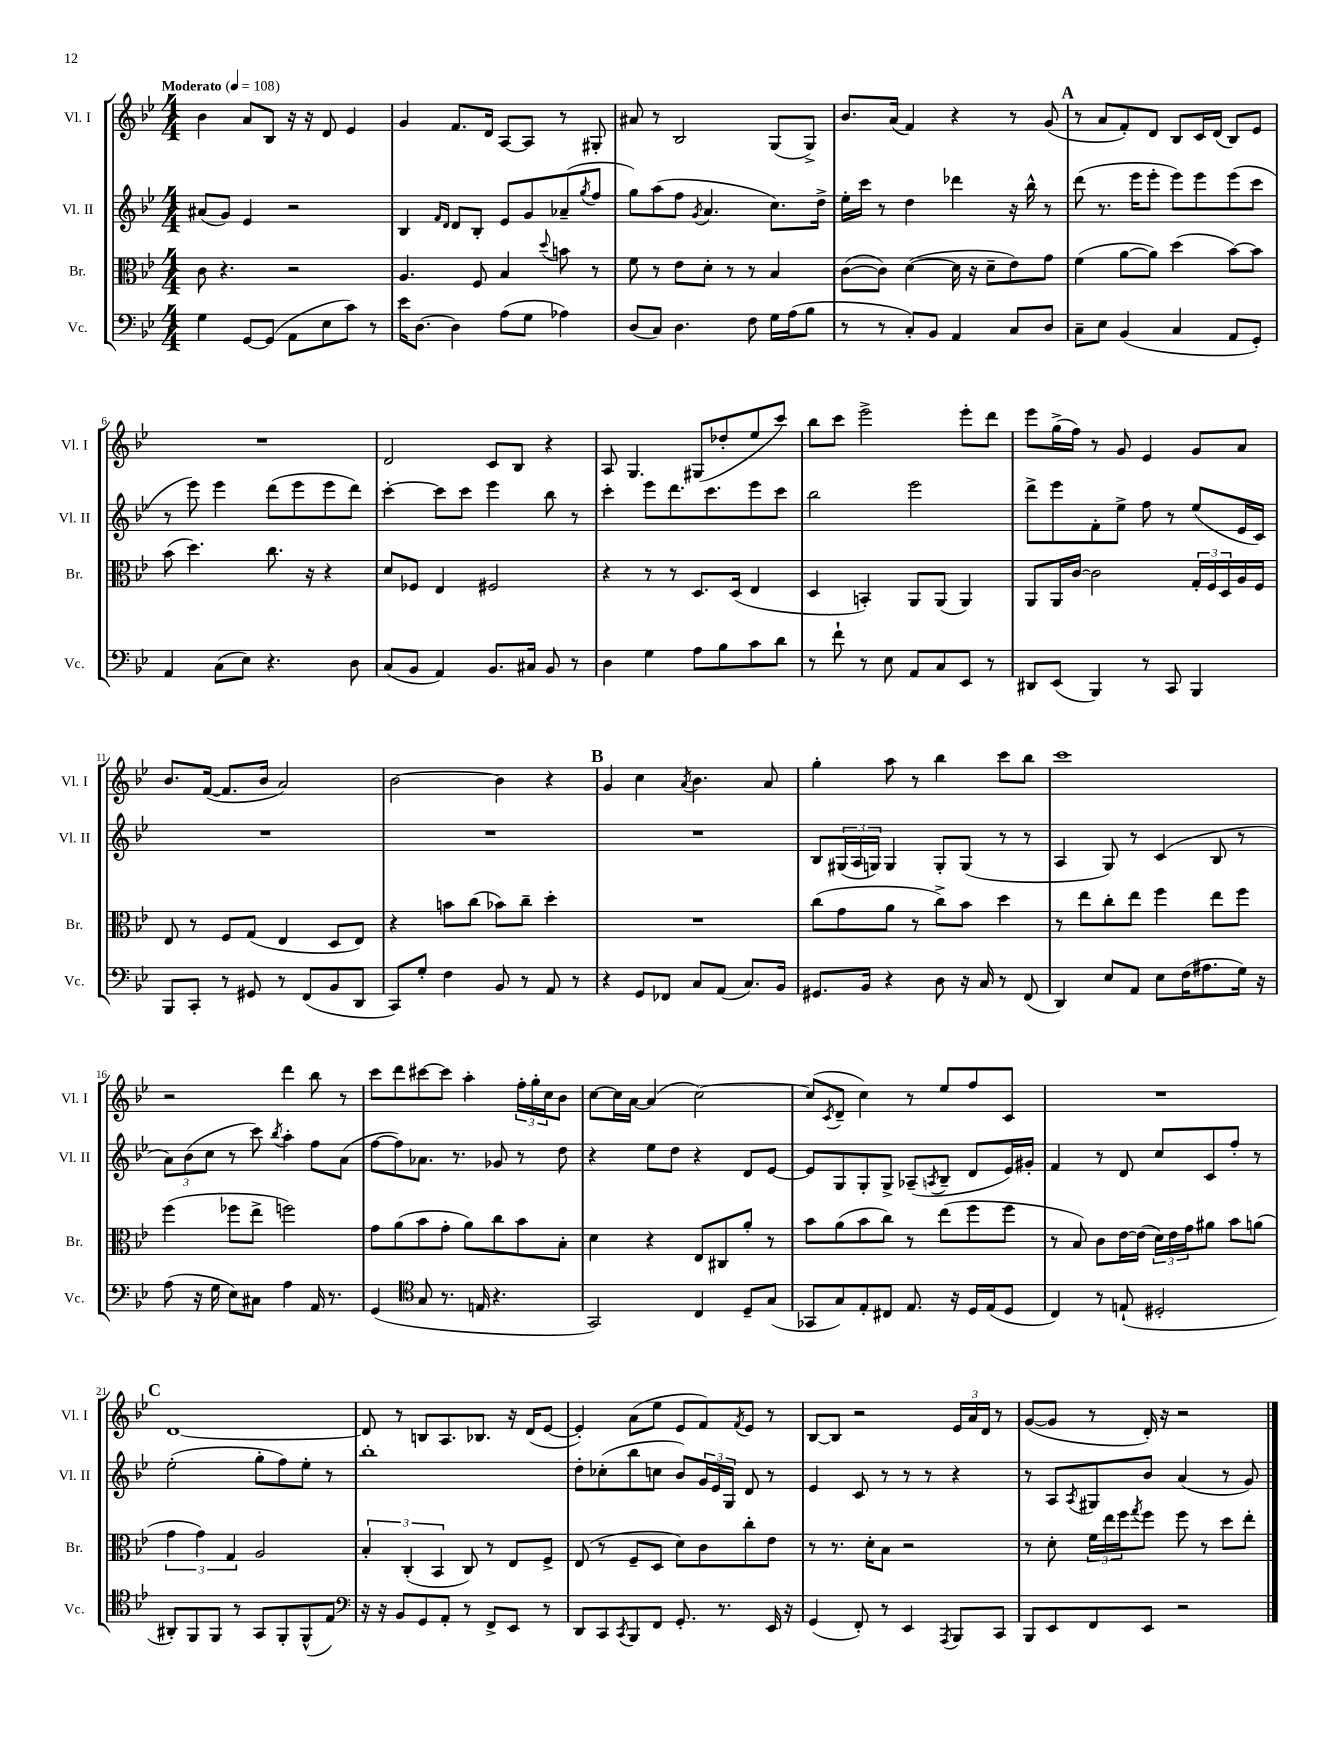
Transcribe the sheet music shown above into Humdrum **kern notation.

**kern	**kern	**kern	**kern
*staff4	*staff3	*staff2	*staff1
*clefF4	*clefC3	*clefG2	*clefG2
*k[b-e-]	*k[b-e-]	*k[b-e-]	*k[b-e-]
*M4/4	*M4/4	*M4/4	*M4/4
*MM108	*MM108	*MM108	*MM108
4G\	8c\	(8a#/L	4b-\
.	4.r	8g/J)	.
[8GG/L	.	4e-/	8a/L
(8GG/]J	.	.	8B-/J
8AA\L	2r	2r	16r
.	.	.	16r
8E-\	.	.	8d/
8c\J)	.	.	4e-/
8r	.	.	.
=	=	=	=
16e-\LK	4.A/	4B-/	4g/
[8.D\J	.	.	.
.	.	16qqf/LL	.
.	.	16qqd/JJ	.
4D\]	.	8d/L	8.f/L
.	8F/	8B-'/J	.
.	.	.	16d/Jk
(8A\L	4B-/	8e-/L	[8A/L
8G\J	.	8g/	8A/]J
.	8qqdd/	.	.
4A-\)	8b\	(8a-~/	8r
.	.	8qgg/	.
.	8r	8ff/J	8G#'/
=	=	=	=
(8D/L	8f\	8gg\L)	8a#/
8C/J)	8r	(8aa\	8r
4.D\	8e-\L	8ff\J	2B-/
.	.	8qg/	.
.	8d'\J	4.a/	.
.	8r	.	.
8F\	8r	.	.
16G\LL	4B-/	8.cc\L)	(8G/L
(16A\J	.	.	.
8B-\J	.	.	8G^/J)
.	.	16dd^\Jk	.
=	=	=	=
8r	([8c\L	16ee-'\LL	8.b-/L
.	.	16ccc\JJ	.
8r	8c\]J)	8r	.
.	.	.	(16a/Jk
8C'/L)	([4d\	4dd\	4f/)
8BB-/J	.	.	.
4AA/	16d\]	4ddd-\	4r
.	16r	.	.
.	8d~\L	.	.
8C/L	8e-\)	16r	8r
.	.	16bb-^^\	.
8D/J	8g\J	8r	(8g/
=	=	=	=
8C~\L	(4f\	(8ddd\	8r
8E-\J	.	8.r	8a/L
(4BB-/	[8a\L	.	8f'/)
.	.	16eee-\LK	.
.	8a\]J)	8eee-'\J	8d/J
4C/	(4dd\	8eee-\L)	8B-/L
.	.	8eee-\	16c/L
.	.	.	(16d/JJ
8AA/L	[8b-\L)	(8eee-\	8B-/L)
8GG'/J)	8b-\]J	8ccc\J	8e-/J
=	=	=	=
4AA/	(8b-\	8r	1r
.	4.dd\)	8eee-\)	.
(8C\L	.	4eee-\	.
8E-\J)	.	.	.
4.r	8.cc\	(8ddd\L	.
.	.	8eee-\	.
.	16r	.	.
.	4r	8eee-\	.
8D\	.	8ddd\J)	.
=	=	=	=
(8C/L	8d/L	[4ccc'\	2d/
8BB-/J	8F-/J	.	.
4AA/)	4E-/	8ccc\]L	.
.	.	8ccc\J	.
8.BB-/L	2F#/	4eee-\	8c/L
.	.	.	8B-/J
16C#/Jk	.	.	.
8BB-/	.	8bb-\	4r
8r	.	8r	.
=	=	=	=
4D\	4r	4ccc'\	8A/
.	.	.	4.G/
4G\	8r	8eee-\L	.
.	8r	8.ddd\	.
8A\L	8.D/L	.	(8G#/L
.	.	8.ccc\	.
8B-\	.	.	8dd-'/
.	(16D/Jk	.	.
8c\	4E-/	8eee-\	8ee-/
8d\J	.	8ccc\J	8ccc/J)
=	=	=	=
8r	4D/	2bb-\	8bb-\L
8f`\	.	.	8ccc\J
8r	4BB'/)	.	2eee-^\
8E-\	.	.	.
8AA/L	8AA/L	2eee-\	.
8C/	(8AA/J	.	.
8EE-/J	4AA/)	.	8eee-'\L
8r	.	.	8ddd\J
=	=	=	=
8DD#/L	8AA/L	8ddd^\L	8eee-\L
(8EE-/J	16AA/L	8eee-\	(16gg^\L
.	[16c/JJ	.	16ff\JJ)
4BBB-/)	2c\]	8f'\	8r
.	.	8ee-^\J	8g/
8r	.	8ff\	4e-/
8CC/	.	8r	.
4BBB-/	24G'/LL	(8ee-/L	8g/L
.	24F/	.	.
.	24D/	.	.
.	16A/	16e-/L	8a/J
.	16F/JJ	16c/JJ)	.
=	=	=	=
8BBB-/L	8E-/	1r	8.b-/L
8CC'/J	8r	.	.
.	.	.	([16f/Jk
8r	8F/L	.	8.f/]L
8GG#/	(8G/J	.	.
.	.	.	16b-/Jk
8r	4E-/	.	2a/)
(8FF/L	.	.	.
8BB-/	8D/L	.	.
8DD/J	8E-/J)	.	.
=	=	=	=
8CC/L)	4r	1r	[2b-\
8G'/J	.	.	.
4F\	8b\L	.	.
.	(8cc\J	.	.
8BB-/	8b-\L)	.	4b-\]
8r	8cc~\J	.	.
8AA/	4dd'\	.	4r
8r	.	.	.
=	=	=	=
4r	1r	1r	4g/
8GG/L	.	.	4cc\
8FF-/J	.	.	.
.	.	.	8qa/
8C/L	.	.	4.b-\
(8AA/J	.	.	.
8.C/L)	.	.	.
.	.	.	8a/
16BB-/Jk	.	.	.
=	=	=	=
8.GG#/L	(8cc\L	8B-/L	4gg'\
.	8g\	(24G#/L	.
.	.	24A/	.
16BB-/Jk	.	.	.
.	.	24G/JJ)	.
4r	8a\J	4G/	8aa\
.	8r	.	8r
8D\	8cc^\L)	8G'/L	4bb-\
16r	8b-\J	(8G/J	.
16C/	.	.	.
8r	4dd\	8r	8ccc\L
(8FF/	.	8r	8bb-\J
=	=	=	=
4DD/)	8r	4A/	1ccc
.	8ee-\L	.	.
8E-/L	8cc'\	8G/)	.
8AA/J	8ee-\J	8r	.
8E-\L	4ff\	(4c/	.
(16F\K	.	.	.
8.A#\	.	.	.
.	8ee-\L	8B-/	.
16G\Jk)	8ff\J	8r	.
16r	.	.	.
=	=	=	=
(8A\	(4ff\	12a\L)	2r
.	.	(12b-\	.
16r	.	.	.
.	.	12cc\J	.
16G\	.	.	.
8E-\L)	8ff-\L	8r	.
8C#\J	8ee-^\J	8ccc\)	.
.	.	8qbb-/	.
4A\	2ff\)	4aa'\	4ddd\
16AA/	.	8ff\L	8bb-\
8.r	.	.	.
.	.	(8a\J	8r
=	=	=	=
(4GG/	8g\L	[8ff\L	8ccc\L
.	(8a\	8ff\])	8ddd\
*clefC4	*	*	*
8G/	8b-\	8.a-\J	[8ccc#\
8.r	8g'\J	.	8ccc#\]J
.	.	8.r	.
.	8a\L)	.	4aa'\
16E/	.	.	.
4.r	8cc\	8g-/	.
.	8b-\	8r	24ff'\LL
.	.	.	24gg'\
.	.	.	24cc\J
.	8B-'\J	8dd\	8b-\J
=	=	=	=
2GG/)	4d\	4r	[8cc\L
.	.	.	16cc\]L
.	.	.	[16a\JJ
.	4r	8ee-\L	(4a/]
.	.	8dd\J	.
4C/	8E-/L	4r	[2cc\)
.	8C#/	.	.
8D~/L	8a'/J	8d/L	.
(8G/J	8r	[8e-/J	.
=	=	=	=
8GG-/L	8b-\L	8e-/]L	(8cc/]L
.	.	.	8qc/
8G/)	(8a\	8G/	8d~/J
8E-'/	8b-\	8G'/	4cc\)
8C#/J	8cc\J)	8G^/J	.
8.E-/	8r	(8A-~/L	8r
.	.	8qA/	.
.	(8ee-\L	8B-~/J	8ee-/L
16r	.	.	.
16D/LL	8ff\	8d/L	8ff/
(16E-/J	.	.	.
8D/J	8ff\J	16e-/L)	8c/J
.	.	16g#'/JJ	.
=	=	=	=
4C/)	8r	4f/	1r
.	8B-/)	.	.
8r	8c\L	8r	.
(8E`/	[16e-\L	8d/	.
.	(16e-\]JJ	.	.
2D#'/	24d\LL)	8cc/L	.
.	24e-\	.	.
.	24g\J	.	.
.	8a#\J	8c/	.
.	8b-\L	8ff'/J	.
.	(8a\J	8r	.
=	=	=	=
8AA#'/L)	6g\	(2ee-'\	[1d
8FF/	.	.	.
.	6g\)	.	.
8FF/J	.	.	.
.	6G/	.	.
8r	.	.	.
8GG/L	2A/	8gg'\L	.
8FF'/	.	8ff\)	.
(8FF^^/	.	8ee-'\J	.
8E-/J)	.	8r	.
=	=	=	=
*clefF4	*	*	*
16r	6B-'/	1bb-'	8d/]
16r	.	.	.
8BB-/L	.	.	8r
.	(6C'/	.	.
8GG/	.	.	8B/L
.	6BB-/	.	.
8AA'/J	.	.	8.A/
8r	8C/)	.	.
.	.	.	8.B-/J
8FF^/L	8r	.	.
8EE-/J	8E-/L	.	16r
.	.	.	(16d/LK
8r	8F^/J	.	[8e-/J
=	=	=	=
8DD/L	(8E-/	8dd'\L	4e-'/])
8CC/	8r	(8cc-'\	.
8qCC/	.	.	.
8BBB-/	8F~/L	8bb-\	(8a\L
8FF/J	8D/J	8cc\J	8ee-\J
8.GG'/	8d\L)	8b-/L)	8e-/L
.	8c\	24g/L	8f/)
.	.	24e-/	.
8.r	.	.	.
.	.	24G/JJ	.
.	.	.	8qf/
.	8cc'\	8d/	8e-/J
16EE-/	8e-\J	8r	8r
16r	.	.	.
=	=	=	=
(4GG/	8r	4e-/	[8B-/L
.	8.r	.	8B-/]J
8FF'/)	.	8c/	2r
.	16d'\LK	.	.
8r	8B-\J	8r	.
4EE-/	2r	8r	.
.	.	8r	.
8qAAA/	.	.	.
8BBB-/L	.	4r	24e-/LL
.	.	.	24a/
.	.	.	24d/JJ
8CC/J	.	.	8r
=	=	=	=
8BBB-/L	8r	8r	([8g/L
8EE-/	8d'\	8A/L	8g/]J
.	.	8qA/	.
8FF/	24f\LL	8G#/	8r
.	24ee-\	.	.
.	24ff\J	.	.
.	8qgg/	.	.
8EE-/J	8ff\J	8b-/J	16d'/)
.	.	.	16r
2r	8ff\	(4a/	2r
.	8r	.	.
.	8dd\L	8r	.
.	8ee-'\J	8g/)	.
==	==	==	==
*-	*-	*-	*-
